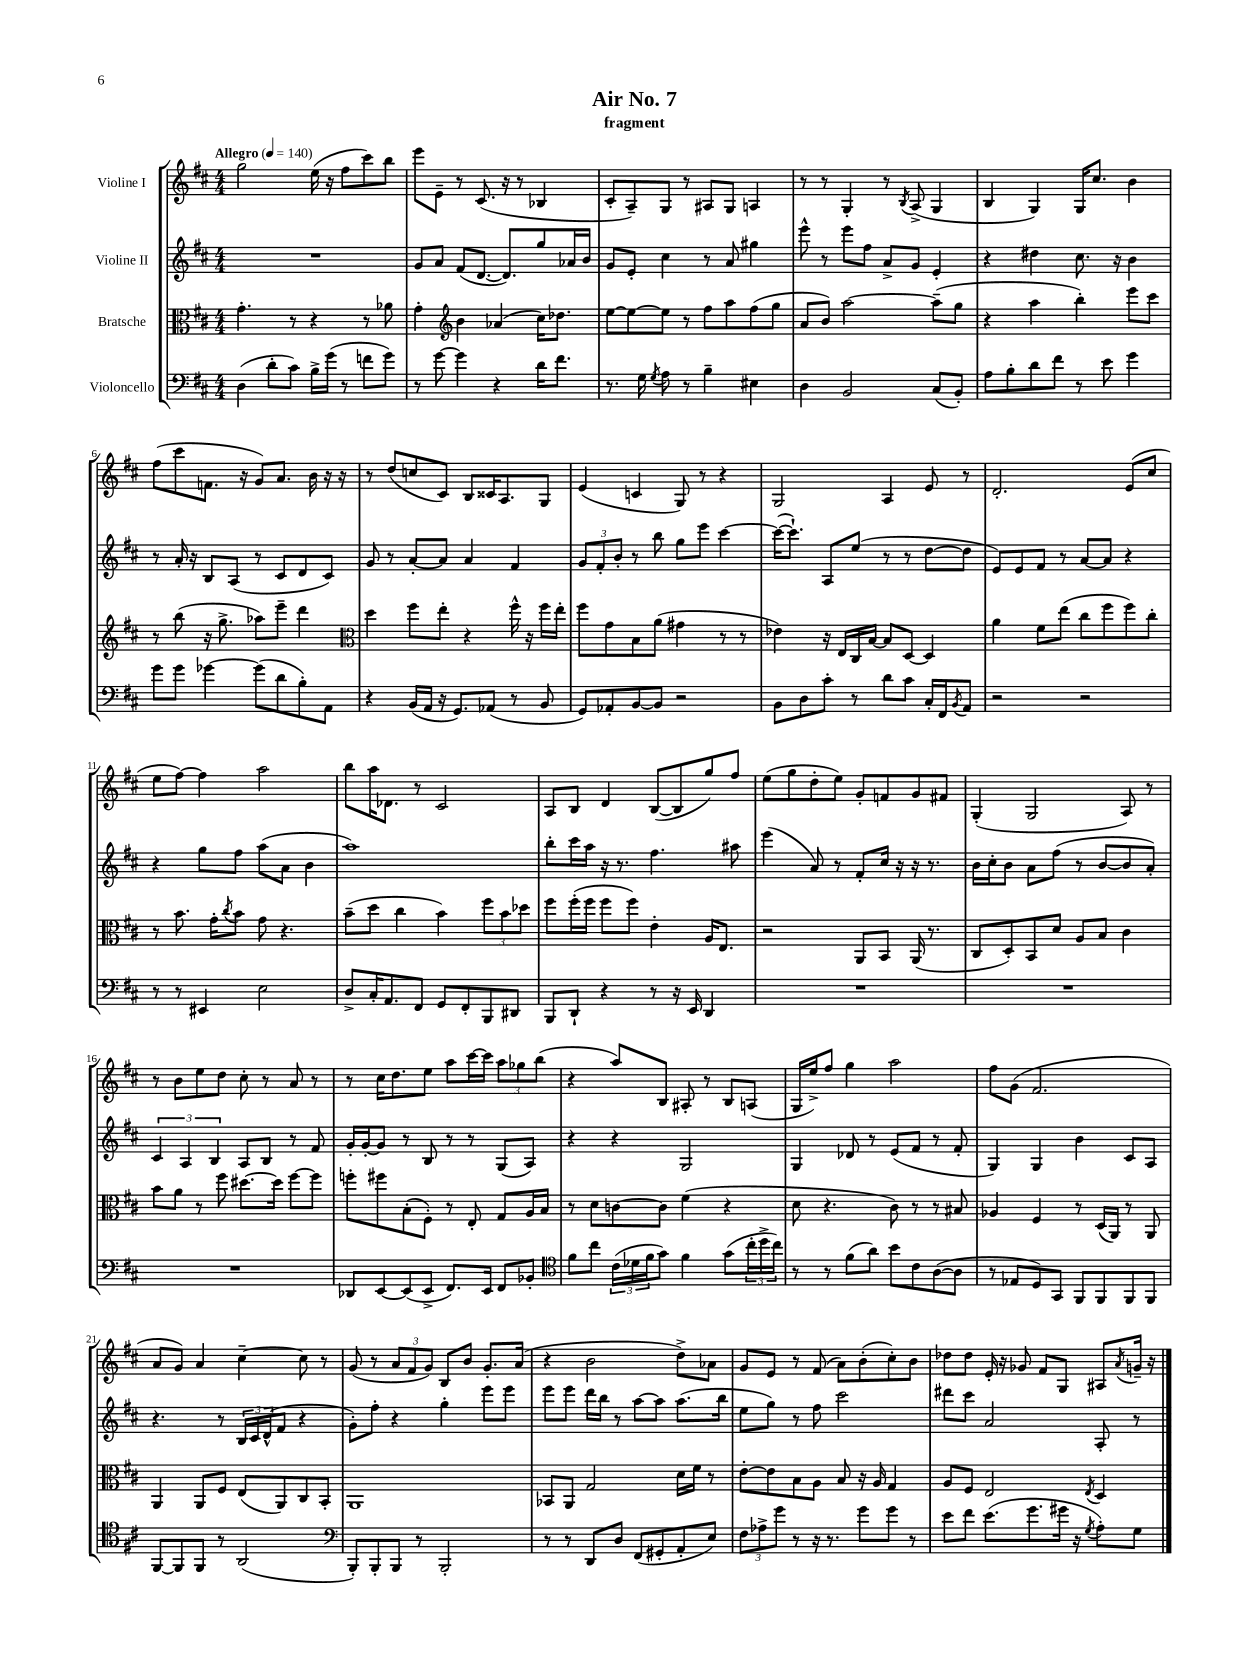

**kern	**kern	**kern	**kern
*part4	*part3	*part2	*part1
*staff4	*staff3	*staff2	*staff1
*I"Violoncello	*I"Bratsche	*I"Violine II	*I"Violine I
*clefF4	*clefC3	*clefG2	*clefG2
*k[f#c#]	*k[f#c#]	*k[f#c#]	*k[f#c#]
*M4/4	*M4/4	*M4/4	*M4/4
*MM140	*MM140	*MM140	*MM140
=1	=1	=1	=1
!	!	!	!LO:TX:a:B:t=Allegro
(4D\	4.g'\	1r	2gg\
8d'\L	.	.	.
8c#\J)	8r	.	.
16B^\LL	4r	.	(16ee\
(16g\JJ	.	.	16r
8r	.	.	8ff#\L
8fn\L	8r	.	8ccc#\)
8g\J)	8a-X\	.	8bb\J
=2	=2	=2	=2
8r	4g'\	8g/L	8eee\L
[8g\	.	8a/J	8e~\J
*	*clefG2	*	*
4g\]	4b\	(8f#/L	8r
.	.	[8.d/J	(8.c#/
4r	(4a-X/	.	.
.	.	8.d/L])	16r
.	.	.	8r
16d\KL	16cc#\KL)	8gg/	4B-X/
8.f#\J	8.dd-X\J	.	.
.	.	16a-X/L	.
.	.	16b/JJ	.
=3	=3	=3	=3
8.r	[8ee\L	8g/L	8c#'/L
.	8ee\_	8e'/J	8A~/)
16G\	.	.	.
8qG/	.	.	.
8A\	8ee\J]	4cc#\	8G/J
8r	8r	.	8r
4B~\	8ff#\L	8r	8A#X/L
.	8aa\	8a/	8G/J
4E#X\	(8ff#\	4gg#X\	4An/
.	8gg\J	.	.
=4	=4	=4	=4
4D\	8a/L	8eee^^\	8r
.	8b/J)	8r	8r
2BB/	[2aa\	8eee\L	4G'/
.	.	8ff#\J	.
.	.	8a^/L	8r
.	.	.	8qB/
.	.	8g/J	(8A^/
(8C#/L	(8aa~\L]	4e'/	4G/
8BB'/J)	8gg\J	.	.
=5	=5	=5	=5
8A\L	4r	4r	4B/
8B'\	.	.	.
8d\	4aa\	4dd#X\	4G/)
8f#\J	.	.	.
8r	4bb'\)	8.cc#\	16G/KL
.	.	.	8.cc#/J
8e\	.	.	.
.	.	16r	.
4g\	8eee\L	4b\	4b\
.	8ccc#\J	.	.
!!LO:LB:g=z
=6	=6	=6	=6
8g\L	8r	8r	(8ff#\L
8g\J	(8bb\	16a'/	8ccc#\
.	.	16r	.
[4g-X\	16r	8B/L	8.fn\J
.	8.gg^\	.	.
.	.	(8A/J	.
.	.	.	16r
(8g-\L]	8aa-X\L)	8r	8g/L)
8d\	8eee~\J	8c#/L	8.a/J
8B'\)	4ddd\	8d/	.
.	.	.	16b\
8AA\J	.	8c#/J)	16r
.	.	.	16r
=7	=7	=7	=7
*	*clefC3	*	*
4r	4dd\	8g/	8r
.	.	8r	(8dd/L
(16BB/LL	8ff#\L	[8a'/L	8ccn/
16AA/JJ	.	.	.
16r	8ee'\J	8a/J]	8c#/J)
8.GG/L)	.	.	.
.	4r	4a/	8B/L
(8AA-X/J	.	.	16c##X/K
.	.	.	8.A/
8r	16ff#^^\	4f#/	.
.	16r	.	.
8BB/	16ff#\LL	.	8G/J
.	16ee'\JJ	.	.
=8	=8	=8	=8
8GG/L)	8ff#\L	12g/L	(4e/
.	.	12f#'/	.
8AA-X'/	8g\	.	.
.	.	12b'/J	.
[8BB/	8B\	8r	4cn/
8BB/J]	(8a\J	8bb\	.
2r	4g#X\	8gg\L	8G/)
.	.	8eee\J	8r
.	8r	[4ccc#\	4r
.	8r	.	.
=9	=9	=9	=9
8BB\L	4e-X\)	(16ccc#\KL_	2G/
.	.	8.ccc#`\J])	.
8D\	.	.	.
8c#'\J	16r	8A/L	.
.	16E/LL	.	.
8r	16C#/	(8ee/J	.
.	[16B/JJ	.	.
8d\L	8B/L]	8r	4A/
8c#\J	[8D/J	8r	.
16C#'/LL	4D/]	[8dd\L	8e/
16FF#/J	.	.	.
8qBB/	.	.	.
8AA/J	.	8dd\J]	8r
=10	=10	=10	=10
2r	4a\	8e/L)	2.d'/
.	.	8e/	.
.	8f#\L	8f#/J	.
.	(8ee\J	8r	.
2r	8cc#\L	[8a/L	.
.	8ff#\	8a/J]	.
.	8ff#\)	4r	(8e/L
.	8cc#'\J	.	8cc#/J
!!LO:LB:g=z
=11	=11	=11	=11
8r	8r	4r	8ee\L
8r	8.b\	.	[8ff#\J)
4EE#X/	.	8gg\L	4ff#\]
.	16g'\KL	.	.
.	8qcc#/	.	.
.	8b\J	8ff#\J	.
2E\	8g\	(8aa\L	2aa\
.	4.r	8a\J	.
.	.	4b\	.
=12	=12	=12	=12
8D^/L	(8b~\L	1aa)	8bb\L
16C#'/K	8dd\J	.	16aa\K
8.AA/	.	.	8.d-X\J
.	4cc#\	.	.
8FF#/J	.	.	8r
8GG/L	4b\)	.	2c#/
8FF#'/	.	.	.
8BBB/	12ff#\L	.	.
.	12b\	.	.
8DD#X/J	.	.	.
.	12dd-X\J	.	.
=13	=13	=13	=13
8BBB/L	8ff#\L	8bb'\L	8A/L
8DD`/J	(16ff#'\L	16ccc#\L	8B/J
.	16ff#\JJ	16aa\JJ	.
4r	8ff#\L	16r	4d/
.	.	8.r	.
.	8ff#\J)	.	.
8r	4e'\	4.ff#\	([8B/L
16r	.	.	8B/]
16EE/	.	.	.
4DD/	16A/KL	.	8gg/)
.	8.E/J	.	.
.	.	8aa#X\	8ff#/J
=14	=14	=14	=14
1r	2r	(4eee\	(8ee\L
.	.	.	8gg\
.	.	8a/)	8dd'\
.	.	8r	8ee\J)
.	8AA/L	8f#'/L	8g'/L
.	8BB/J	16cc#/Jk	8fn/
.	.	16r	.
.	(16AA/	16r	8g/
.	8.r	8.r	.
.	.	.	8f#X/J
=15	=15	=15	=15
1r	8C#/L	16b\LL	(4G'/
.	.	16cc#'\J	.
.	8D'/)	8b\J	.
.	8BB/	8a\L	2G/
.	8d/J	(8ff#\J	.
.	8A/L	8r	.
.	8B/J	[8b/L	.
.	4c#\	8b/]	8A/)
.	.	8a'/J)	8r
!!LO:LB:g=z
=16	=16	=16	=16
1r	8b\L	6c#/	8r
.	8a\J	.	8b\L
.	.	6A/	.
.	8r	.	8ee\
.	.	6B/	.
.	8ff#\	.	8dd\J
.	[8.dd#X\L	8A/L	8cc#'\
.	.	8B/J	8r
.	16dd#\Jk]	.	.
.	[8ff#\L	8r	8a/
.	8ff#\J]	8f#/	8r
=17	=17	=17	=17
8DD-X/L	8ffn'\L	16g'/LL	8r
.	.	[16g'/J	.
[8EE/	8ff#X\	8g/J]	16cc#\KL
.	.	.	8.dd\
(8EE/]	(8B'\	8r	.
8EE^/J	8F#'\J)	8B/	8ee\J
8.FF#/L)	8r	8r	8aa\L
.	8E'/	8r	[16ccc#\L
16EE/Jk	.	.	16ccc#\JJ]
8FF#/L	8G/L	(8G/L	12aa\L
.	.	.	12gg-X\
8BB-X'/J	16A/L	8A/J)	.
.	.	.	(12bb\J
.	16B/JJ	.	.
=18	=18	=18	=18
*clefC4	*	*	*
8f#\L	8r	4r	4r
8cc#\J	8d\L	.	.
(24c#\LL	[8cn\	4r	8aa/L)
24d-X\	.	.	.
24f#\J	.	.	.
8g\J)	8c\J]	.	8B/J
4f#\	(4f#\	2G/	8A#X'/
.	.	.	8r
(8g\L	4r	.	8B/L
24cc#'\L	.	.	(8An/J
24dd^\	.	.	.
24cc#\JJ)	.	.	.
=19	=19	=19	=19
8r	8d\	4G/	16G/LL
.	.	.	16ee^/J)
8r	4.r	.	8ff#/J
(8f#\L	.	8d-X/	4gg\
8a\J)	.	8r	.
8b\L	8c#\)	(8e/L	2aa\
8c#\	8r	8f#/J	.
([8A\	8r	8r	.
8A\J]	8B#X/	8f#'/	.
=20	=20	=20	=20
8r	4A-X/	4G/)	8ff#\L
8E-X/L	.	.	(8g\J
8D/)	4F#/	4G/	2.f#/
8GG/J	.	.	.
8FF#/L	8r	4b\	.
8FF#/	(16D/LL	.	.
.	16AA/JJ)	.	.
8FF#/	8r	8c#/L	.
8FF#/J	8AA/	8A/J	.
!!LO:LB:g=z
=21	=21	=21	=21
[8FF#/L	4AA/	4.r	8a/L
8FF#/]	.	.	8g/J)
8FF#/J	8AA/L	.	4a/
8r	8F#/J	8r	.
(2AA/	(8E/L	24B/LL	[4cc#~\
.	.	24c#/	.
.	.	(24d^^/J	.
.	8AA/)	8f#/J	.
.	8C#/	4r	8cc#\]
.	8BB'/J	.	8r
=22	=22	=22	=22
*clefF4	*	*	*
8BBB'/L)	1AA	8g'\L)	(8g/
8BBB'/	.	8ff#'\J	8r
8BBB/J	.	4r	12a/L
.	.	.	12f#/
8r	.	.	.
.	.	.	12g/J)
2BBB'/	.	4gg'\	8B/L
.	.	.	8b/J
.	.	8eee\L	8.g'/L
.	.	8eee\J	.
.	.	.	(16a/Jk
=23	=23	=23	=23
8r	8BB-X/L	8eee\L	4r
8r	8AA/J	8eee\J	.
8DD/L	2G/	16ddd\LL	2b\
.	.	16bb\JJ	.
8D/J	.	8r	.
(8FF#/L	.	[8aa\L	.
8GG#X'/	.	8aa\J]	.
8AA'/	16d\LL	(8.aa\L	8dd^\L)
.	16f#\JJ	.	.
8E/J)	8r	.	8a-X\J
.	.	16bb\Jk	.
=24	=24	=24	=24
12F#\L	[8e'\L	8ee\L	8g/L
12A-X^\	.	.	.
.	8e\]	8gg\J)	8e/J
12g\J	.	.	.
8r	8B\	8r	8r
16r	8A\J	8ff#\	(8f#/
8.r	.	.	.
.	8B/	2ccc#\	8a\L)
8g\L	16r	.	(8b'\
.	16A/	.	.
8g\J	4G/	.	8cc#'\)
8r	.	.	8b\J
=25	=25	=25	=25
8e\L	8A/L	8ddd#X\L	8dd-X\L
8f#\J	8F#/J	8ccc#\J	8dd-\J
(8.e\L	2E/	2a/	16e'/
.	.	.	16r
.	.	.	8g-X/
8.g\	.	.	.
.	.	.	8f#/L
16g#X\Jk	.	.	8G/J
16r	.	.	.
8qG/	8qE/	.	.
8A'\L)	4D/	8A'/	8A#X/L
.	.	.	8qa/
8G\J	.	8r	16gn~/Jk
.	.	.	16r
==	==	==	==
*-	*-	*-	*-
